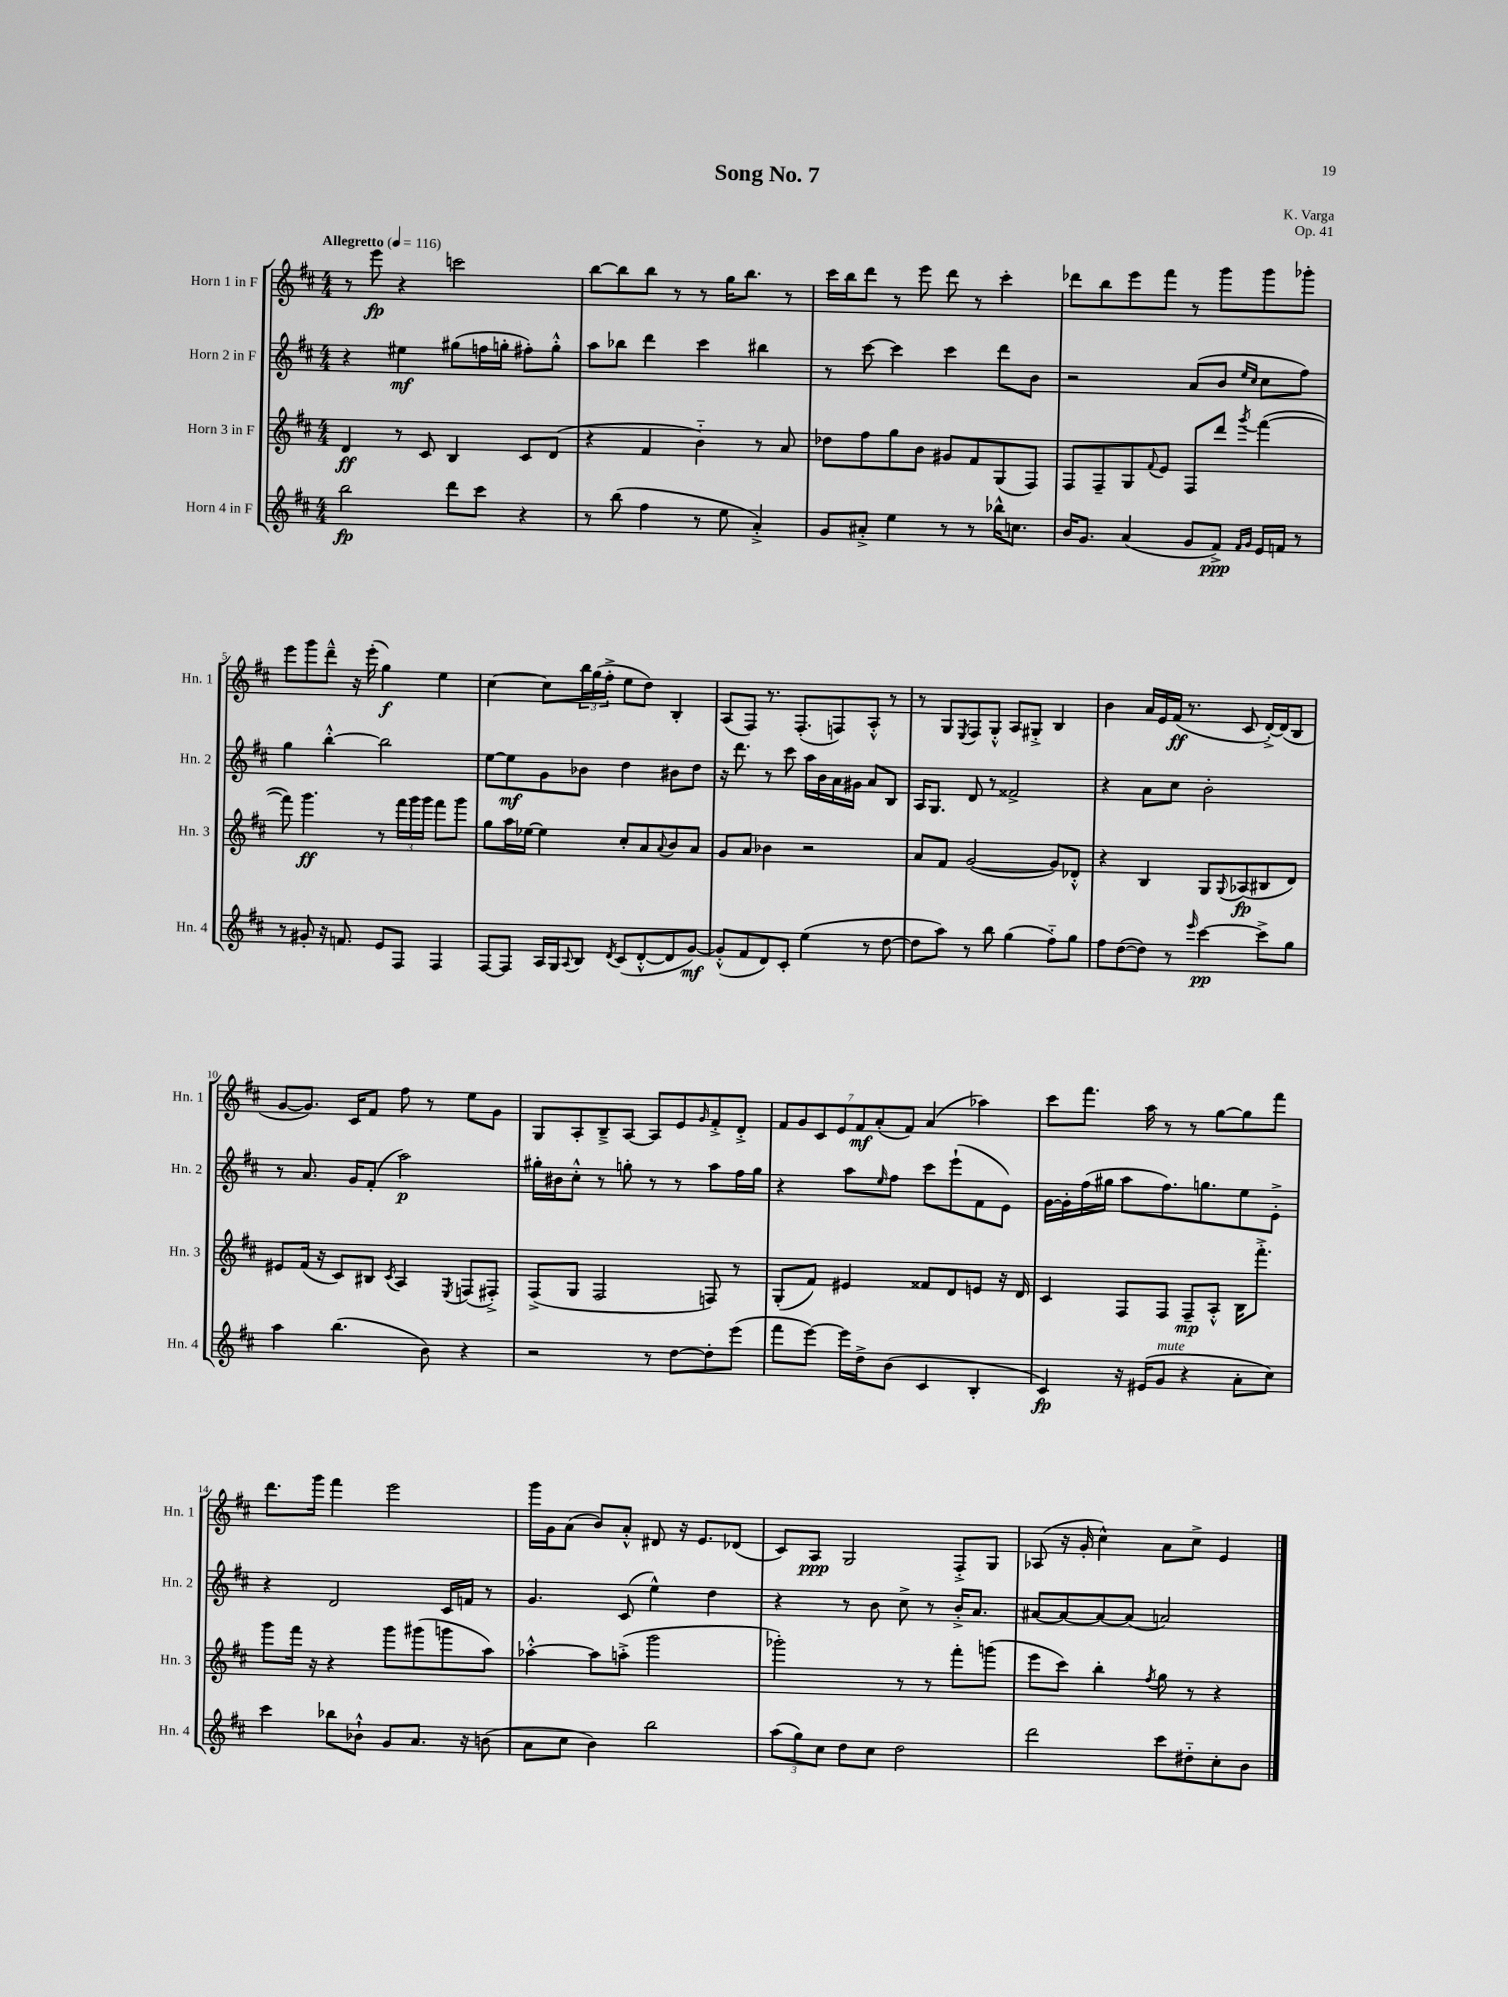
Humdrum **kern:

**kern	**kern	**kern	**kern
*staff4	*staff3	*staff2	*staff1
*clefG2	*clefG2	*clefG2	*clefG2
*k[f#c#]	*k[f#c#]	*k[f#c#]	*k[f#c#]
*M4/4	*M4/4	*M4/4	*M4/4
*MM116	*MM116	*MM116	*MM116
2bb	4d	4r	8r
.	.	.	8eee
.	8r	4ee#	4r
.	8c#	.	.
8ddd	4B	(8gg#	2ccc
8ccc#	.	16ff	.
.	.	16gg'	.
4r	8c#	8ff#')	.
.	(8d	8gg'^^	.
=	=	=	=
8r	4r	8aa	[8bb
(8bb	.	8bb-	8bb]
4ff#	4f#	4ddd	8bb
.	.	.	8r
8r	4b'~)	4ccc#	8r
8ee	.	.	16gg
.	.	.	8.bb
4a'^)	8r	4bb#	.
.	8a	.	8r
=	=	=	=
8g	8dd-	8r	16ccc#
.	.	.	16bb
8a#'^	8ff#	[8ccc#	8ddd
4ee	8gg	4ccc#]	8r
.	8b	.	8eee
8r	8g#	4ccc#	8ddd
8r	8f#	.	8r
16bb-^^	(8G	8ddd	4ccc#'
8.cc	.	.	.
.	8F#)	8b	.
=	=	=	=
16b	8F#	2r	8ddd-
8.g	.	.	.
.	8F#~	.	8bb
(4a	8G	.	8eee
.	8qqf#	.	.
.	8e	.	8fff#
8g	8F#	(8a	8r
8f#^)	8ddd	8b	8ggg
16qqf#	.	16qqee	.
16qqg	8qggg	16qqcc#	.
16e	([4fff#	8cc#	8ggg
16f	.	.	.
8r	.	8ff#)	8ggg-'
=	=	=	=
8r	8fff#])	4gg	8eee
8g#'	4.ggg	.	8ggg
16r	.	[4bb'^^	8ddd~^^
8.f	.	.	.
.	.	.	16r
.	.	.	(16eee'
8e	8r	2bb]	4gg)
8F#	24fff#	.	.
.	24ggg	.	.
.	24ggg	.	.
4F#	8fff#	.	4ee
.	8ggg	.	.
=	=	=	=
[8F#	8gg	[8ee	[4cc#
8F#]	16aa	8ee]	.
.	[16ee-	.	.
16A	4ee-]	8g	8cc#]
16G	.	.	.
8qqA	.	.	.
8B	.	8b-	24bb
.	.	.	(24gg
.	.	.	24ff#'^
8qd	.	.	.
(8c#	8cc#'	4dd	8ee
[8d'^^	8a	.	8dd)
.	8qqa	.	.
8d]	8b	8b#	4B'
[8g)	8a	8dd	.
=	=	=	=
(8g'^^]	8g	16r	(8A
.	.	8.ddd	.
8f#	8a	.	8F#)
8d)	4b-	8r	8.r
8c#'	.	8ccc#	.
.	.	.	(8.F#'
(4ee	2r	16aa	.
.	.	16b	.
.	.	16a	8F)
.	.	16g#	.
8r	.	8a	8A'^^
[8dd	.	8B	8r
=	=	=	=
8dd]	8a	16A	8r
.	.	8.G	.
8aa)	8f#	.	8G
.	.	.	8qE
8r	([2g	8d	8F#
8bb	.	8r	8G'^^
(4gg	.	2f##^	8A
.	.	.	8G#'^
8ff#'~)	8g])	.	4B
8gg	8d-'^^	.	.
=	=	=	=
8ff#	4r	4r	4b
([8dd	.	.	.
8dd])	4B	8a	16a
.	.	.	16e
8r	.	8cc#	(16f#
.	.	.	8.r
16qqeee	.	.	.
[4ccc#	8G	2b'	.
.	8qqG	.	.
.	(8A-	.	8c#
8ccc#^]	8B#	.	[16d'^)
.	.	.	(16d]
8gg	8d)	.	8B
=	=	=	=
4aa	8e#	8r	[8g
.	(16f#	8.a	8.g])
.	16r	.	.
(4.bb	8c#)	.	.
.	.	16g	16c#
.	8B#	(8f#'	8f#
.	8qc#	.	.
.	4A	2aa)	8ff#
8b)	.	.	8r
.	8qE	.	.
4r	(8F	.	8ee
.	8F#'^)	.	8g
=	=	=	=
2r	(8F#^	16gg#'	8G
.	.	16b#	.
.	8G	8cc#'^^	8A'
.	2F#	8r	8B~^
.	.	8gg'	[8A
8r	.	8r	8A]
[8dd	.	8r	8e
.	.	.	16qqg
8dd']	8F)	8aa	8f#'^
(8eee	8r	16ff#	8d'^
.	.	16gg	.
=	=	=	=
8fff#	(8G'	4r	14f#
.	.	.	14g
[8eee)	8f#)	.	.
.	.	.	14c#
.	.	.	14e
16eee]	4e#	8aa	.
.	.	.	14f#
16dd^	.	.	.
.	.	.	(14a'
.	.	16qqee	.
(8b	.	8ff#	.
.	.	.	14f#)
4c#	8f##	8ccc#	(4a
.	8d	(8eee`	.
4B'	8e	8f#	4aa-)
.	16r	8e)	.
.	16d	.	.
=	=	=	=
4c#)	4c#	[16g	8ccc#
.	.	16g']	.
.	.	(16ff#	8.fff#
.	.	16gg#	.
16r	8F#	8aa	.
(16e#	.	.	16aa
8g	8F#	8.ff#)	8r
4r	8F#~	.	8r
.	.	8.gg	.
.	8A'^^	.	[8gg
8a'	16B	8ee	8gg]
.	8.fff#'^	.	.
8cc#)	.	8e'^	8fff#
=	=	=	=
4ccc#	8ggg	4r	8.ddd
.	16fff#	.	.
.	16r	.	16ggg
8bb-	4r	2d	4fff#
8b-`^^	.	.	.
8g	8ggg	.	2eee
8.a	(8ggg#	.	.
.	8ggg	16c#	.
16r	.	16f	.
(8b	8aa)	8r	.
=	=	=	=
8a	[4aa-'^^	4.g	16ggg
.	.	.	16g
8cc#	.	.	(8a
4b)	8aa-]	.	8b)
.	(8aa'^	(8c#	8a'^^
2bb	2ggg	4ee^^)	8d#
.	.	.	16r
.	.	.	8.e
.	.	4dd	.
.	.	.	(8d-
=	=	=	=
(12aa	2ggg-')	4r	8c#)
12gg)	.	.	.
.	.	.	8A
12cc#	.	.	.
8dd	.	8r	2G
8cc#	.	8b	.
2dd	8r	8cc#^	.
.	8r	8r	.
.	8fff#'	16b'^	8F#'^
.	.	8.a	.
.	(8ggg	.	8G
=	=	=	=
2ddd	8eee	[8a#	(8A-
.	8ccc#)	8a#_	16r
.	.	.	16g'
.	4bb'	8a#_	4cc#^^)
.	.	(8a#]	.
.	8qff#	.	.
8ccc#	8gg	2a)	8a
8dd#'~	8r	.	8cc#^
8cc#'	4r	.	4e
8b	.	.	.
==	==	==	==
*-	*-	*-	*-
